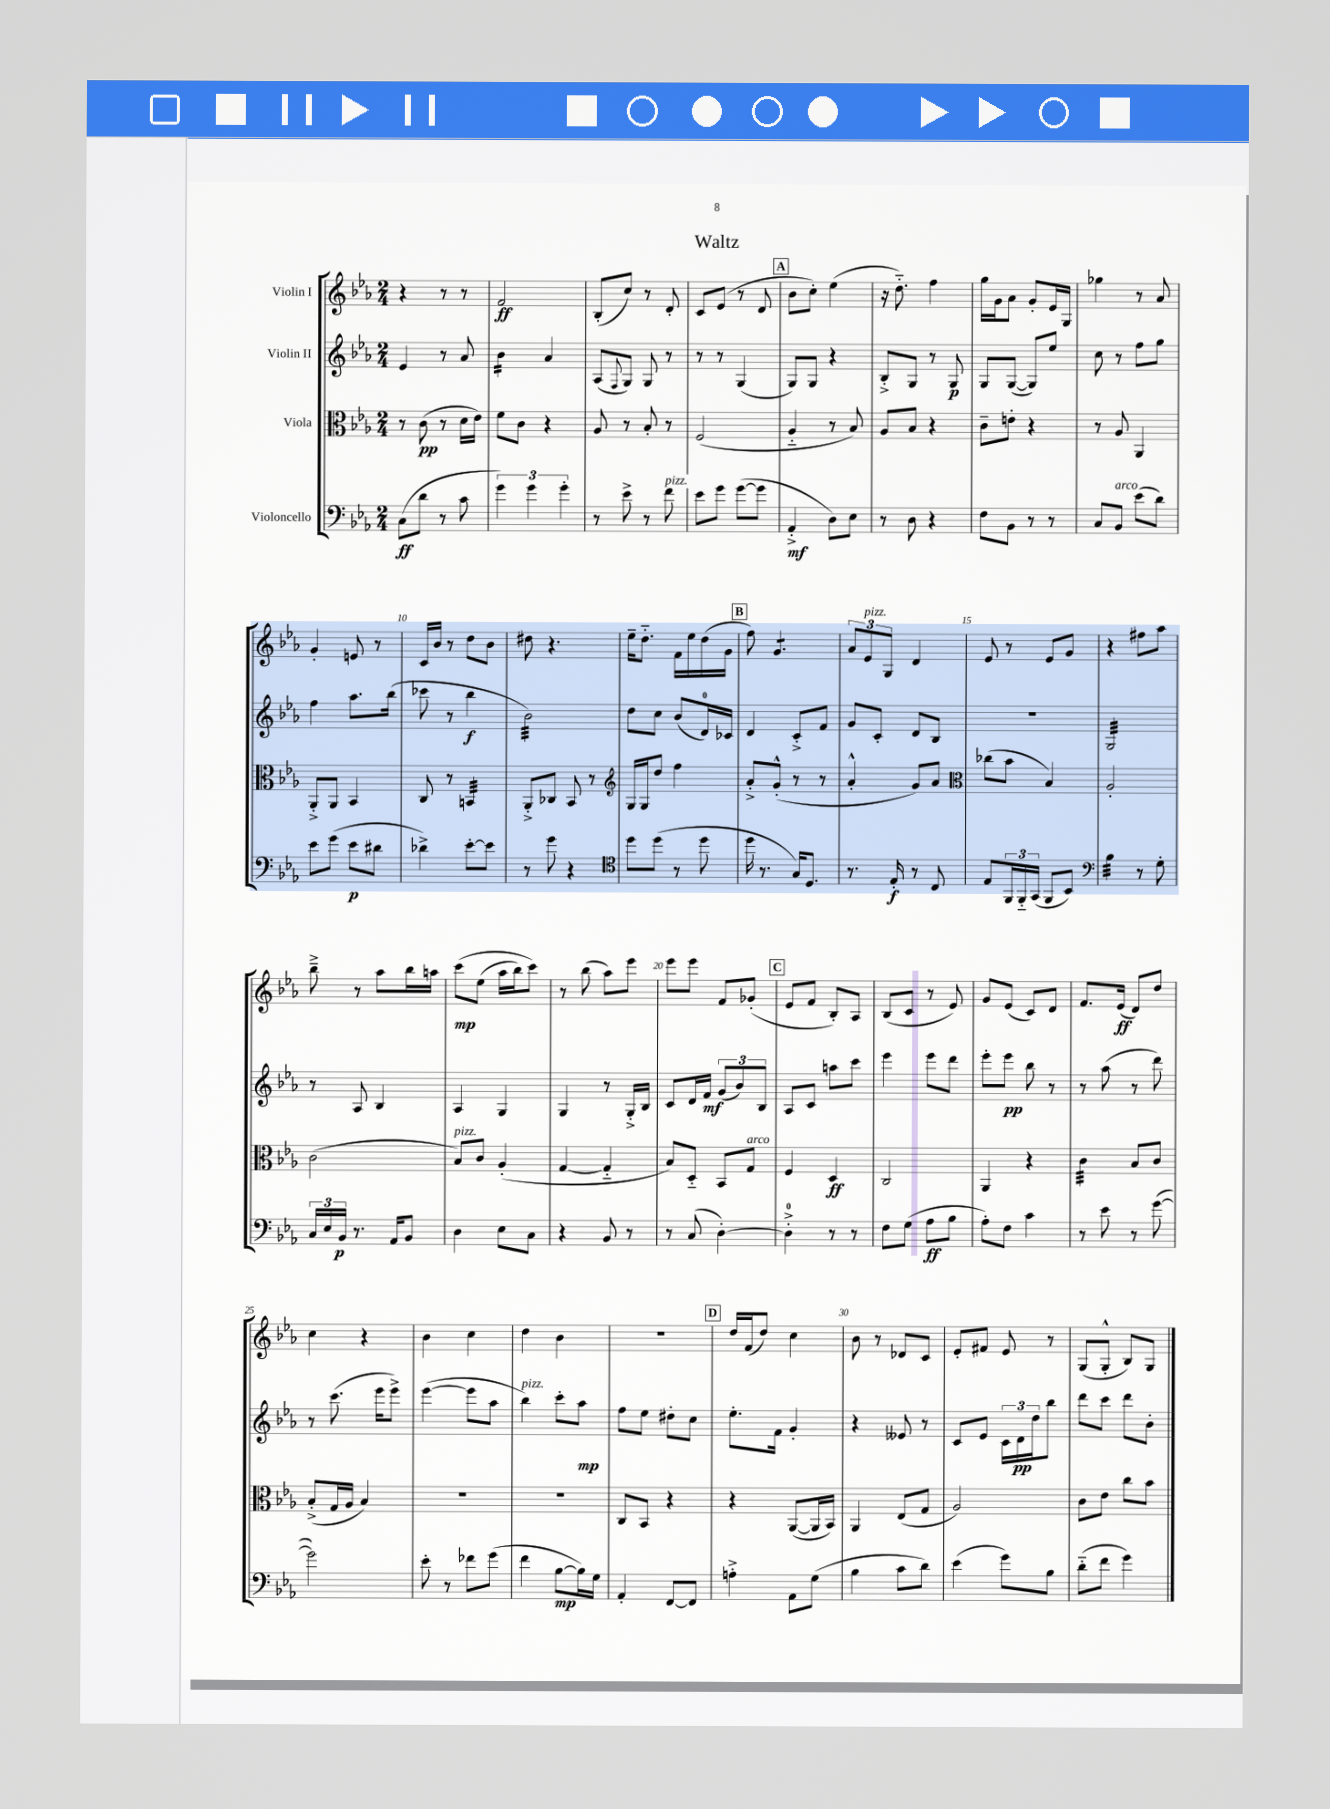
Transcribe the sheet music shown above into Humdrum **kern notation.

**kern	**kern	**kern	**kern
*staff4	*staff3	*staff2	*staff1
*clefF4	*clefC3	*clefG2	*clefG2
*k[b-e-a-]	*k[b-e-a-]	*k[b-e-a-]	*k[b-e-a-]
*M2/4	*M2/4	*M2/4	*M2/4
(8C	8r	4e-	4r
8d	(8c	.	.
8r	8r	8r	8r
8c	16d	8a-	8r
.	16e-)	.	.
=	=	=	=
6g)	8f	4b-	2f
.	8c	.	.
6g	.	.	.
.	4r	4a-	.
6g'	.	.	.
=	=	=	=
8r	8A-	(8A-	(8B-'
.	.	8qqF	.
8e-^	8r	8G)	8cc)
8r	8B-'	8G	8r
8f	8r	8r	8d'
=	=	=	=
8e-	(2F	8r	8c
8g	.	8r	(8e-
([8g	.	(4G	8r
8g]	.	.	8d
=	=	=	=
4AA-'^	4A-'~	8G)	8b-
.	.	8G	8cc')
8D)	8r	4r	(4ee-
8E-	8B-)	.	.
=	=	=	=
8r	8A-	8B-'^	16r
.	.	.	8.dd'~)
8D	8B-	8G	.
4r	4r	8r	4ff
.	.	8G	.
=	=	=	=
8F	8c~	8G	16gg
.	.	.	16g
8BB-	8e'	([8G	8a-
8r	4r	8G])	8g'
8r	.	8ee-	16e-
.	.	.	16G
=	=	=	=
8C	8r	8cc	4gg-
8BB-	8A-	8r	.
(8e-	4AA-	8ff	8r
8d)	.	8gg	8a-
=	=	=	=
8e-	8AA-'^	4ff	4g'
(8g	8AA-	.	.
8e-	4BB-	8.aa-	8e
8d#	.	.	8r
.	.	(16bb-	.
=	=	=	=
4d-^)	8C	8ccc-	16c
.	.	.	16b-
.	8r	8r	8r
[8e-'	4BB	4bb-	8dd
8e-]	.	.	8b-
=	=	=	=
8r	8AA-'^	2b-)	8dd#
8g	8C-	.	4.r
4r	8BB-	.	.
.	8r	.	.
=	=	=	=
*clefC4	*clefG2	*	*
8dd	16G	8dd	16ee-~
.	16G	.	8.dd'~
(8dd	8dd	8cc	.
8r	4ff	(8b-	16f
.	.	.	16ee-
8dd	.	16d)	(16dd
.	.	16c-	16g
=	=	=	=
16dd	8a-'^	4d	8ff)
8.r	.	.	.
.	(8g'^^	.	4.g
16G)	8r	8c'^	.
8.D	.	.	.
.	8r	8f	.
=	=	=	=
8.r	4a-'^^	8g	12a-
.	.	.	12e-
.	.	8c'	.
.	.	.	12G
16E-'	.	.	.
8r	8g)	8d	4d
8C	8a-	8B-	.
=	=	=	=
*	*clefC3	*	*
8E-	(8cc-	2r	8e-
24FF	8b-	.	8r
24FF'~	.	.	.
(24GG	.	.	.
8FF	4B-)	.	8e-
8BB-)	.	.	8g
=	=	=	=
*clefF4	*	*	*
4B-	2A-'	2G	4r
8r	.	.	8ff#
8G'	.	.	8aa-
=	=	=	=
24C	(2c	8r	8bb-~^
24E-	.	.	.
24BB-	.	.	.
8.r	.	8A-	8r
.	.	4B-	8aa-
16AA-	.	.	.
8BB-	.	.	16bb-
.	.	.	16aa
=	=	=	=
4D	8B-)	4A-	&(8ccc
.	8c	.	(8ee-
8E-	(4A-'	4G	16aa-
.	.	.	16bb-)
8C	.	.	8ccc&)
=	=	=	=
4r	[4G	4G	8r
.	.	.	(8bb-
8BB-	4G'~]	8r	8aa-)
8r	.	16G'^	8eee-
.	.	16B-	.
=	=	=	=
8r	8B-)	8c	8eee-
(8C	8D'~	16d	8eee-
.	.	16f	.
[4D')	8BB-	(12g	8f
.	.	12b-)	.
.	8G	.	(8g-'
.	.	12B-	.
=	=	=	=
4D'^]	4F	8A-	8e-
.	.	8c	8f
8r	4D	8aa	8B-')
8r	.	8ccc	8A-
=	=	=	=
8F	2C	4eee-	(8B-
(8G	.	.	8c
8A-	.	8eee-	8r
8B-	.	8ddd	8e-)
=	=	=	=
8A-')	4AA-	8eee-'	8g
8F	.	8eee-	(8e-
4c	4r	8bb-	8c)
.	.	8r	8d
=	=	=	=
8r	4c	8r	8.f
8e-	.	(8aa-	.
.	.	.	(16e-
8r	8B-	8r	8d)
([8g	8c	8ddd)	8dd
=	=	=	=
2g])	(8B-'^	8r	4cc
.	16G	(8.ccc	.
.	16A-	.	.
.	4B-)	.	4r
.	.	16eee-	.
.	.	8eee-^)	.
=	=	=	=
8e-'	2r	([4eee-	4b-
8r	.	.	.
8f-	.	8eee-]	4cc
(8g	.	8aa-	.
=	=	=	=
4f	2r	4bb-)	4dd
[8B-	.	8ccc'	4b-
16B-])	.	8aa-	.
16G	.	.	.
=	=	=	=
4AA-'	8C	8ff	2r
.	8BB-	8ee-	.
[8FF	4r	8dd#'	.
8FF]	.	8cc	.
=	=	=	=
4A'^	4r	8.ee-'	16dd
.	.	.	(16f
.	.	.	8dd)
.	.	16f	.
8AA-	([8AA-	4g'	4cc
(8G	16AA-]	.	.
.	16BB-)	.	.
=	=	=	=
4B-	4AA-	4r	8b-
.	.	.	8r
8c	(8E-	8e--	8d-
8d)	8G	8r	8c
=	=	=	=
(4e-	2A-)	8c	8e-'
.	.	8e-	8f#
8g)	.	24c	8e-
.	.	24d	.
.	.	24dd	.
8B-	.	8bb-	8r
=	=	=	=
(8d'~	8c	8ddd	(8G
8f	8e-	8ccc	8G'^^
4g)	8cc	8ddd	8B-)
.	8b-	8b-'	8G
==	==	==	==
*-	*-	*-	*-
